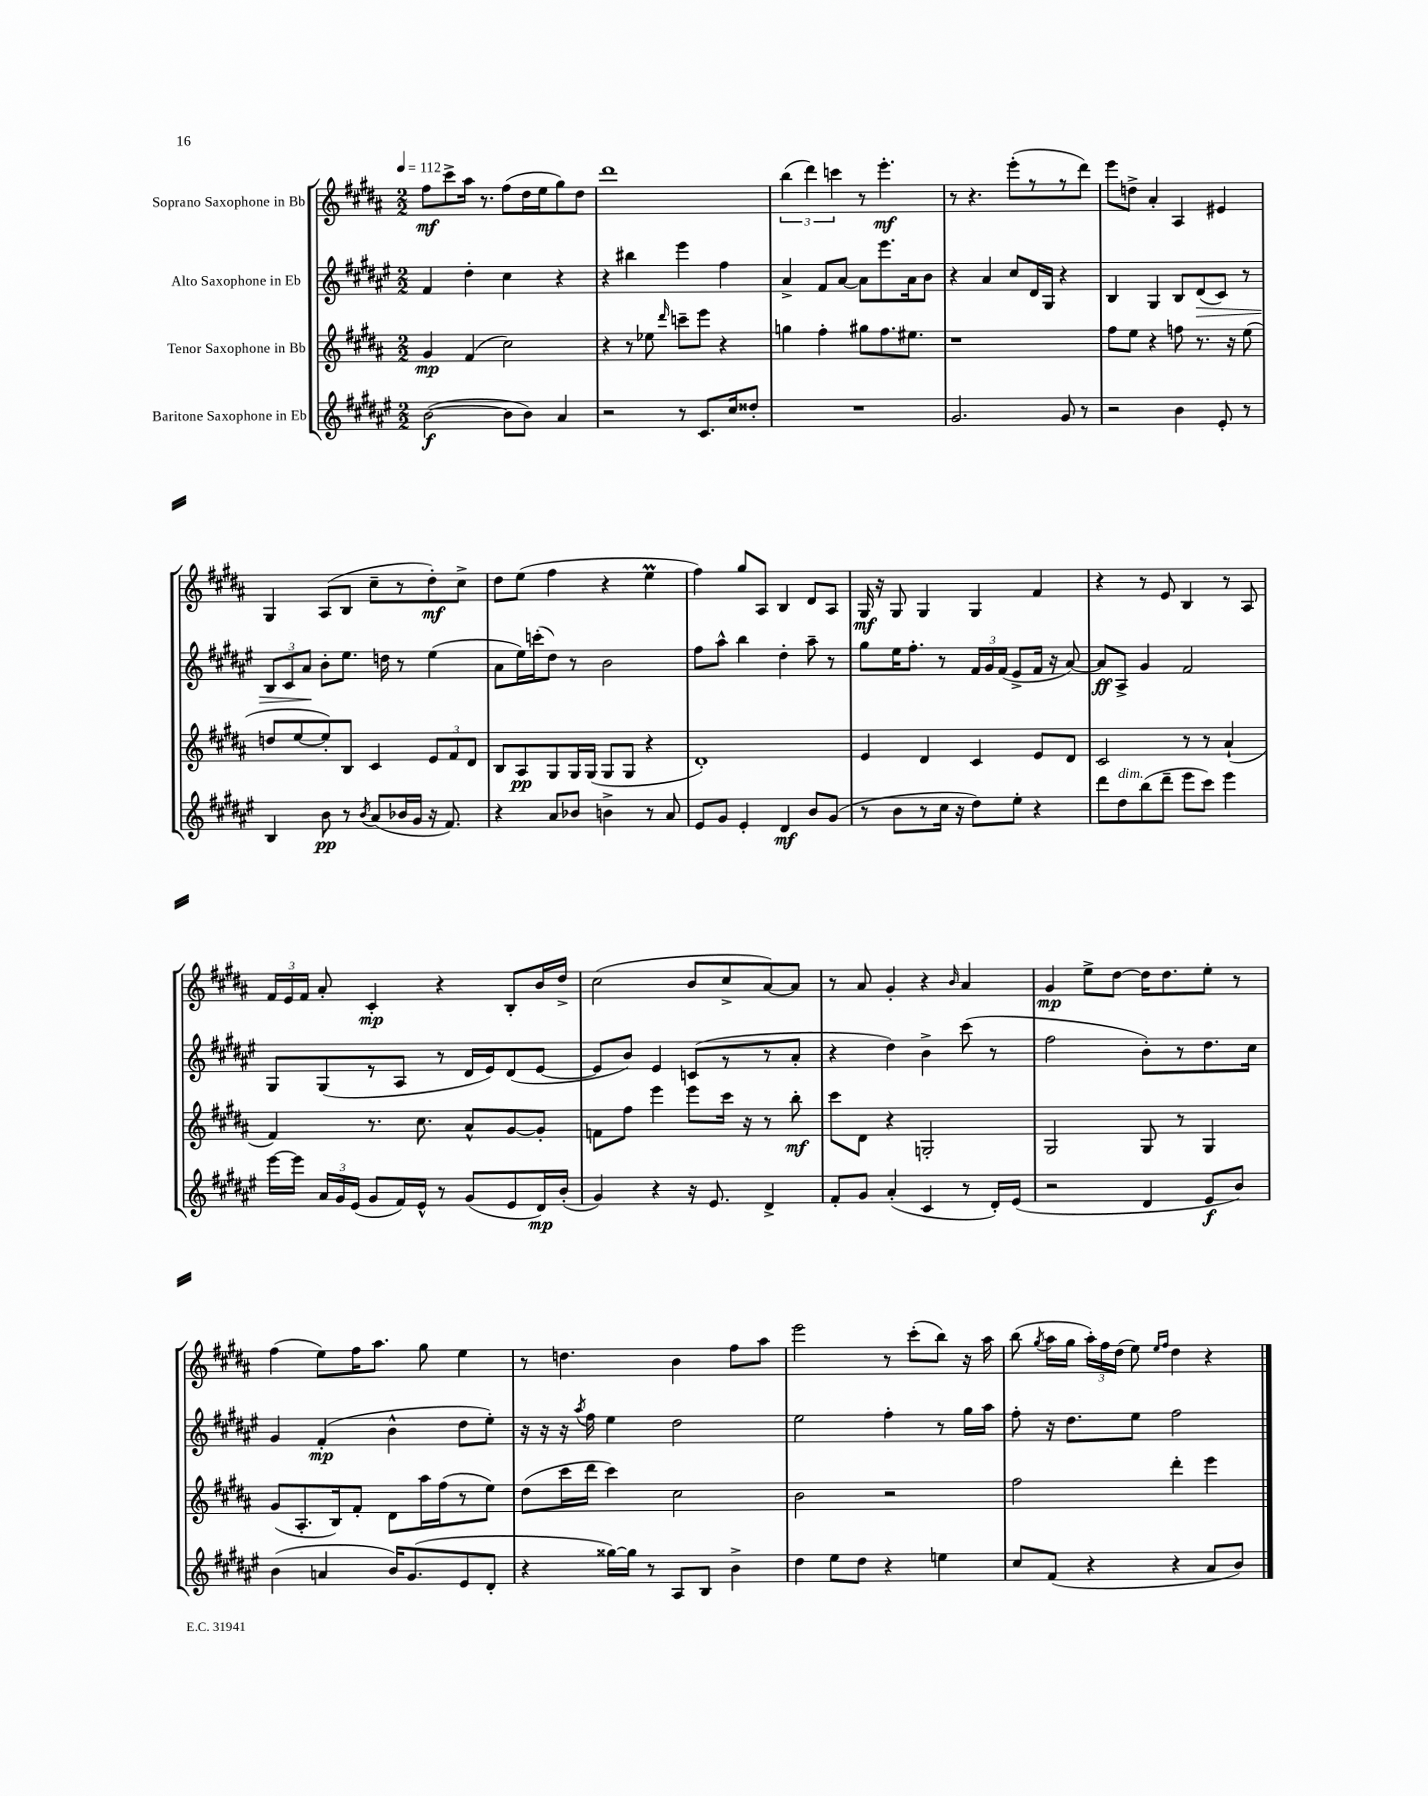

**kern	**dynam	**kern	**dynam	**kern	**dynam	**kern	**dynam
*part4	*part4	*part3	*part3	*part2	*part2	*part1	*part1
*staff4	*staff4	*staff3	*staff3	*staff2	*staff2	*staff1	*staff1
*I"Baritone Saxophone in Eb	*	*I"Tenor Saxophone in Bb	*	*I"Alto Saxophone in Eb	*	*I"Soprano Saxophone in Bb	*
*clefG2	*	*clefG2	*	*clefG2	*	*clefG2	*
*k[f#c#g#d#a#e#]	*	*k[f#c#g#d#a#]	*	*k[f#c#g#d#a#e#]	*	*k[f#c#g#d#a#]	*
*M2/2	*	*M2/2	*	*M2/2	*	*M2/2	*
*MM112	*	*MM112	*	*MM112	*	*MM112	*
=1	=1	=1	=1	=1	=1	=1	=1
([2b\	f	4g#/	mp	4f#/	.	8ff#\L	mf
.	.	.	.	.	.	8ccc#^\	.
.	.	(4f#/	.	4dd#'\	.	16aa#\Jk	.
.	.	.	.	.	.	8.r	.
8b\L]	.	2cc#\)	.	4cc#\	.	(8ff#\L	.
8b\J)	.	.	.	.	.	16dd#\L	.
.	.	.	.	.	.	16ee\J	.
4a#/	.	.	.	4r	.	8gg#\)	.
.	.	.	.	.	.	8dd#\J	.
=2	=2	=2	=2	=2	=2	=2	=2
2r	.	4r	.	4r	.	1ddd#	.
.	.	8r	.	4bb#X\	.	.	.
.	.	8ee-X\	.	.	.	.	.
.	.	16qqddd#/	.	.	.	.	.
8r	.	8cccn~\L	.	4eee#\	.	.	.
8.c#/L	.	8eee\J	.	.	.	.	.
.	.	4r	.	4ff#\	.	.	.
16cc#/k	.	.	.	.	.	.	.
8dd##X'/J	.	.	.	.	.	.	.
=3	=3	=3	=3	=3	=3	=3	=3
1r	.	4ggn\	.	4a#^/	.	(6bb\	.
.	.	.	.	.	.	6ddd#\)	.
.	.	4ff#'\	.	8f#/L	.	.	.
.	.	.	.	.	.	6cccn\	.
.	.	.	.	[8a#/J	.	.	.
.	.	8gg#X\L	.	8a#\L]	.	8r	.
.	.	8.ff#\	.	8.eee#\	.	4.eee'\	mf
.	.	8.ee#X\J	.	16a#\k	.	.	.
.	.	.	.	8b\J	.	.	.
=4	=4	=4	=4	=4	=4	=4	=4
2.g#/	.	1r	.	4r	.	8r	.
.	.	.	.	.	.	4.r	.
.	.	.	.	4a#/	.	.	.
.	.	.	.	8cc#/L	.	(8eee'\L	.
.	.	.	.	16d#/L	.	8r	.
.	.	.	.	16G#/JJ	.	.	.
8g#/	.	.	.	4r	.	8r	.
8r	.	.	.	.	.	8ddd#\J)	.
=5	=5	=5	=5	=5	=5	=5	=5
2r	.	8ff#\L	.	4B/	.	8eee\L	.
.	.	8ee\J	.	.	.	8ddn^\J	.
.	.	4r	.	4G#/	.	4a#'/	.
4b\	.	8ffn\	.	8B/L	.	4A#/	.
!	!	!	!	!	!LO:HP:b	!	!
.	.	8.r	.	(8d#/	>	.	.
8e#'/	.	.	.	8c#/J)	.	4e#X/	.
.	.	16r	.	.	.	.	.
8r	.	(8ee\	.	8r	.	.	.
!!LO:LB:g=z
=6	=6	=6	=6	=6	=6	=6	=6
4B/	.	8ddn/L	.	12B/L	.	4G#/	.
.	.	.	.	12c#/	.	.	.
.	.	[8ee/	.	.	.	.	.
.	.	.	.	12a#/J	.	.	.
8b\	pp	8ee'/])	.	8b'\L	]	(8A#/L	.
8r	.	8B/J	.	8.ee#\J	.	8B/J	.
8qb/	.	.	.	.	.	.	.
(8a#/L	.	4c#/	.	.	.	8cc#~\L	.
.	.	.	.	16ddn\	.	.	.
16b-X/L	.	.	.	8r	.	8r	.
16g#/JJ	.	.	.	.	.	.	.
16r	.	12e/L	.	(4ee#\	.	8dd#'\)	mf
8.f#/)	.	.	.	.	.	.	.
.	.	12f#/	.	.	.	.	.
.	.	.	.	.	.	8cc#^\J	.
.	.	12d#/J	.	.	.	.	.
=7	=7	=7	=7	=7	=7	=7	=7
4r	.	8B/L	.	8a#\L	.	8dd#\L	.
.	.	8A#/	pp	16ee#\L)	.	(8ee\J	.
.	.	.	.	(16cccn'\J	.	.	.
8a#/L	.	8G#/	.	8dd#\J)	.	4ff#\	.
8b-X/J	.	16G#/L	.	8r	.	.	.
.	.	(16G#/JJ	.	.	.	.	.
4bn^\	.	8G#/L	.	2b\	.	4r	.
.	.	8G#/J	.	.	.	.	.
8r	.	4r	.	.	.	4eeM\	.
8a#/	.	.	.	.	.	.	.
=8	=8	=8	=8	=8	=8	=8	=8
8e#/L	.	1d#')	.	8ff#\L	.	4ff#\)	.
8g#/J	.	.	.	8aa#^^\J	.	.	.
4e#'/	.	.	.	4bb\	.	8gg#/L	.
.	.	.	.	.	.	8A#/J	.
4d#/	mf	.	.	4dd#'\	.	4B/	.
8b/L	.	.	.	8aa#~\	.	8d#/L	.
(8g#/J	.	.	.	8r	.	8A#/J	.
=9	=9	=9	=9	=9	=9	=9	=9
8r	.	4e/	.	8gg#\L	.	16G#/	mf
.	.	.	.	.	.	16r	.
8b\L	.	.	.	16ee#\K	.	8G#/	.
.	.	.	.	8.ff#'\J	.	.	.
8r	.	4d#/	.	.	.	4G#/	.
16cc#\Jk	.	.	.	8r	.	.	.
16r	.	.	.	.	.	.	.
8dd#\L)	.	4c#/	.	24f#/LL	.	4G#/	.
.	.	.	.	24g#/	.	.	.
.	.	.	.	(24f#/JJ	.	.	.
8ee#'\J	.	.	.	8e#^/L	.	.	.
4r	.	8e/L	.	16f#/Jk	.	4f#/	.
.	.	.	.	16r	.	.	.
.	.	8d#/J	.	[8a#/)	.	.	.
=10	=10	=10	=10	=10	=10	=10	=10
8ddd#\L	.	2c#/	.	8a#/L]	ff	4r	.
!LO:TX:a:i:t=dim.	!	!	!	!	!	!	!
8dd#\	.	.	.	8A#^/J	.	.	.
(8bb\	.	.	.	4g#/	.	8r	.
8ddd#~\J	.	.	.	.	.	8e/	.
8eee#\L	.	8r	.	2f#/	.	4B/	.
8ccc#\J)	.	8r	.	.	.	.	.
4eee#\	.	(4a#`/	.	.	.	8r	.
.	.	.	.	.	.	8A#/	.
!!LO:LB:g=z
=11	=11	=11	=11	=11	=11	=11	=11
[16eee#\LL	.	4f#/)	.	8G#/L	.	24f#/LL	.
.	.	.	.	.	.	24e/	.
16eee#\JJ]	.	.	.	.	.	.	.
.	.	.	.	.	.	24f#/JJ	.
24a#/LL	.	.	.	(8G#/	.	8a#'/	.
24g#/	.	.	.	.	.	.	.
(24e#/JJ	.	.	.	.	.	.	.
8g#/L	.	8.r	.	8r	.	4c#'/	mp
16f#/L)	.	.	.	8A#/J	.	.	.
16e#^^/JJ	.	8.cc#\	.	.	.	.	.
8r	.	.	.	8r	.	4r	.
(8g#/L	.	8a#^^/L	.	16d#/LL	.	.	.
.	.	.	.	16e#/J)	.	.	.
8e#/	.	[8g#/	.	(8d#/	.	8B'/L	.
16d#/L)	mp	8g#'/J]	.	[8e#/J	.	16b/L	.
(16b'/JJ	.	.	.	.	.	16dd#^/JJ	.
=12	=12	=12	=12	=12	=12	=12	=12
4g#/)	.	8fn\L	.	8e#/L]	.	(2cc#\	.
.	.	8ff#\J	.	8b/J)	.	.	.
4r	.	4eee\	.	4e#/	.	.	.
16r	.	8eee\L	.	(8cn/L	.	8b/L	.
8.e#/	.	.	.	.	.	.	.
.	.	16ccc#\Jk	.	8r	.	8cc#^/	.
.	.	16r	.	.	.	.	.
4d#^/	.	8r	.	8r	.	[8a#/)	.
.	.	8bb'\	mf	8a#'/J	.	8a#/J]	.
=13	=13	=13	=13	=13	=13	=13	=13
8f#'/L	.	8ccc#\L	.	4r	.	8r	.
8g#/J	.	8d#\J	.	.	.	8a#/	.
(4a#'/	.	4r	.	4dd#\)	.	4g#'/	.
4c#/	.	2Gn'/	.	4b^\	.	4r	.
.	.	.	.	.	.	16qqb/	.
8r	.	.	.	(8ccc#\	.	4a#/	.
16d#'/LL)	.	.	.	8r	.	.	.
(16e#/JJ	.	.	.	.	.	.	.
=14	=14	=14	=14	=14	=14	=14	=14
2r	.	2G#/	.	2ff#\	.	4g#/	mp
.	.	.	.	.	.	8ee^\L	.
.	.	.	.	.	.	[8dd#\J	.
4d#/	.	8G#/	.	8b'\L)	.	16dd#\KL]	.
.	.	.	.	.	.	8.dd#\	.
.	.	8r	.	8r	.	.	.
8e#/L	f	4G#/	.	8.dd#\	.	8ee'\J	.
8b/J)	.	.	.	.	.	8r	.
.	.	.	.	16cc#\Jk	.	.	.
!!LO:LB:g=z
=15	=15	=15	=15	=15	=15	=15	=15
(4b\	.	(8g#/L	.	4g#/	.	(4ff#\	.
.	.	8.A#'/	.	.	.	.	.
4an/	.	.	.	(4f#'/	mp	8ee\L)	.
.	.	16B/k)	.	.	.	.	.
.	.	8f#'/J	.	.	.	16ff#\K	.
.	.	.	.	.	.	8.aa#\J	.
16b/KL)	.	8d#\L	.	4b^^\	.	.	.
(8.g#/	.	.	.	.	.	.	.
.	.	16aa#\L	.	.	.	8gg#\	.
.	.	(16ff#\J	.	.	.	.	.
8e#/	.	8r	.	8dd#\L	.	4ee\	.
8d#'/J	.	8ee\J)	.	8ee#'\J)	.	.	.
=16	=16	=16	=16	=16	=16	=16	=16
4r	.	(8dd#\L	.	16r	.	8r	.
.	.	.	.	16r	.	.	.
.	.	16ccc#\L	.	16r	.	4.ddn\	.
.	.	.	.	8qaa#/	.	.	.
.	.	16ddd#\JJ	.	16ff#\	.	.	.
[16gg##X\LL)	.	4ccc#\)	.	4ee#\	.	.	.
16gg##\JJ]	.	.	.	.	.	.	.
8r	.	.	.	.	.	.	.
8A#/L	.	2cc#\	.	2dd#\	.	4b\	.
8B/J	.	.	.	.	.	.	.
4b^\	.	.	.	.	.	8ff#\L	.
.	.	.	.	.	.	8aa#\J	.
=17	=17	=17	=17	=17	=17	=17	=17
4dd#\	.	2b\	.	2ee#\	.	2eee\	.
8ee#\L	.	.	.	.	.	.	.
8dd#\J	.	.	.	.	.	.	.
4r	.	2r	.	4ff#'\	.	8r	.
.	.	.	.	.	.	(8ccc#'\L	.
4een\	.	.	.	8r	.	8bb\J)	.
.	.	.	.	16gg#\LL	.	16r	.
.	.	.	.	16aa#\JJ	.	16aa#\	.
=18	=18	=18	=18	=18	=18	=18	=18
8cc#/L	.	2ff#\	.	8ff#'\	.	(8bb\	.
.	.	.	.	.	.	8qgg#/	.
(8f#/J	.	.	.	16r	.	16aa#\LL	.
.	.	.	.	8.dd#\L	.	16gg#\JJ	.
4r	.	.	.	.	.	24aa#'\LL)	.
.	.	.	.	.	.	24ff#\	.
.	.	.	.	.	.	(24dd#\JJ	.
.	.	.	.	8ee#\J	.	8ee\)	.
.	.	.	.	.	.	16qqee/LL	.
.	.	.	.	.	.	16qqff#/JJ	.
4r	.	4ddd#'\	.	2ff#\	.	4dd#\	.
8a#/L	.	4eee\	.	.	.	4r	.
8b/J)	.	.	.	.	.	.	.
==	==	==	==	==	==	==	==
*-	*-	*-	*-	*-	*-	*-	*-
